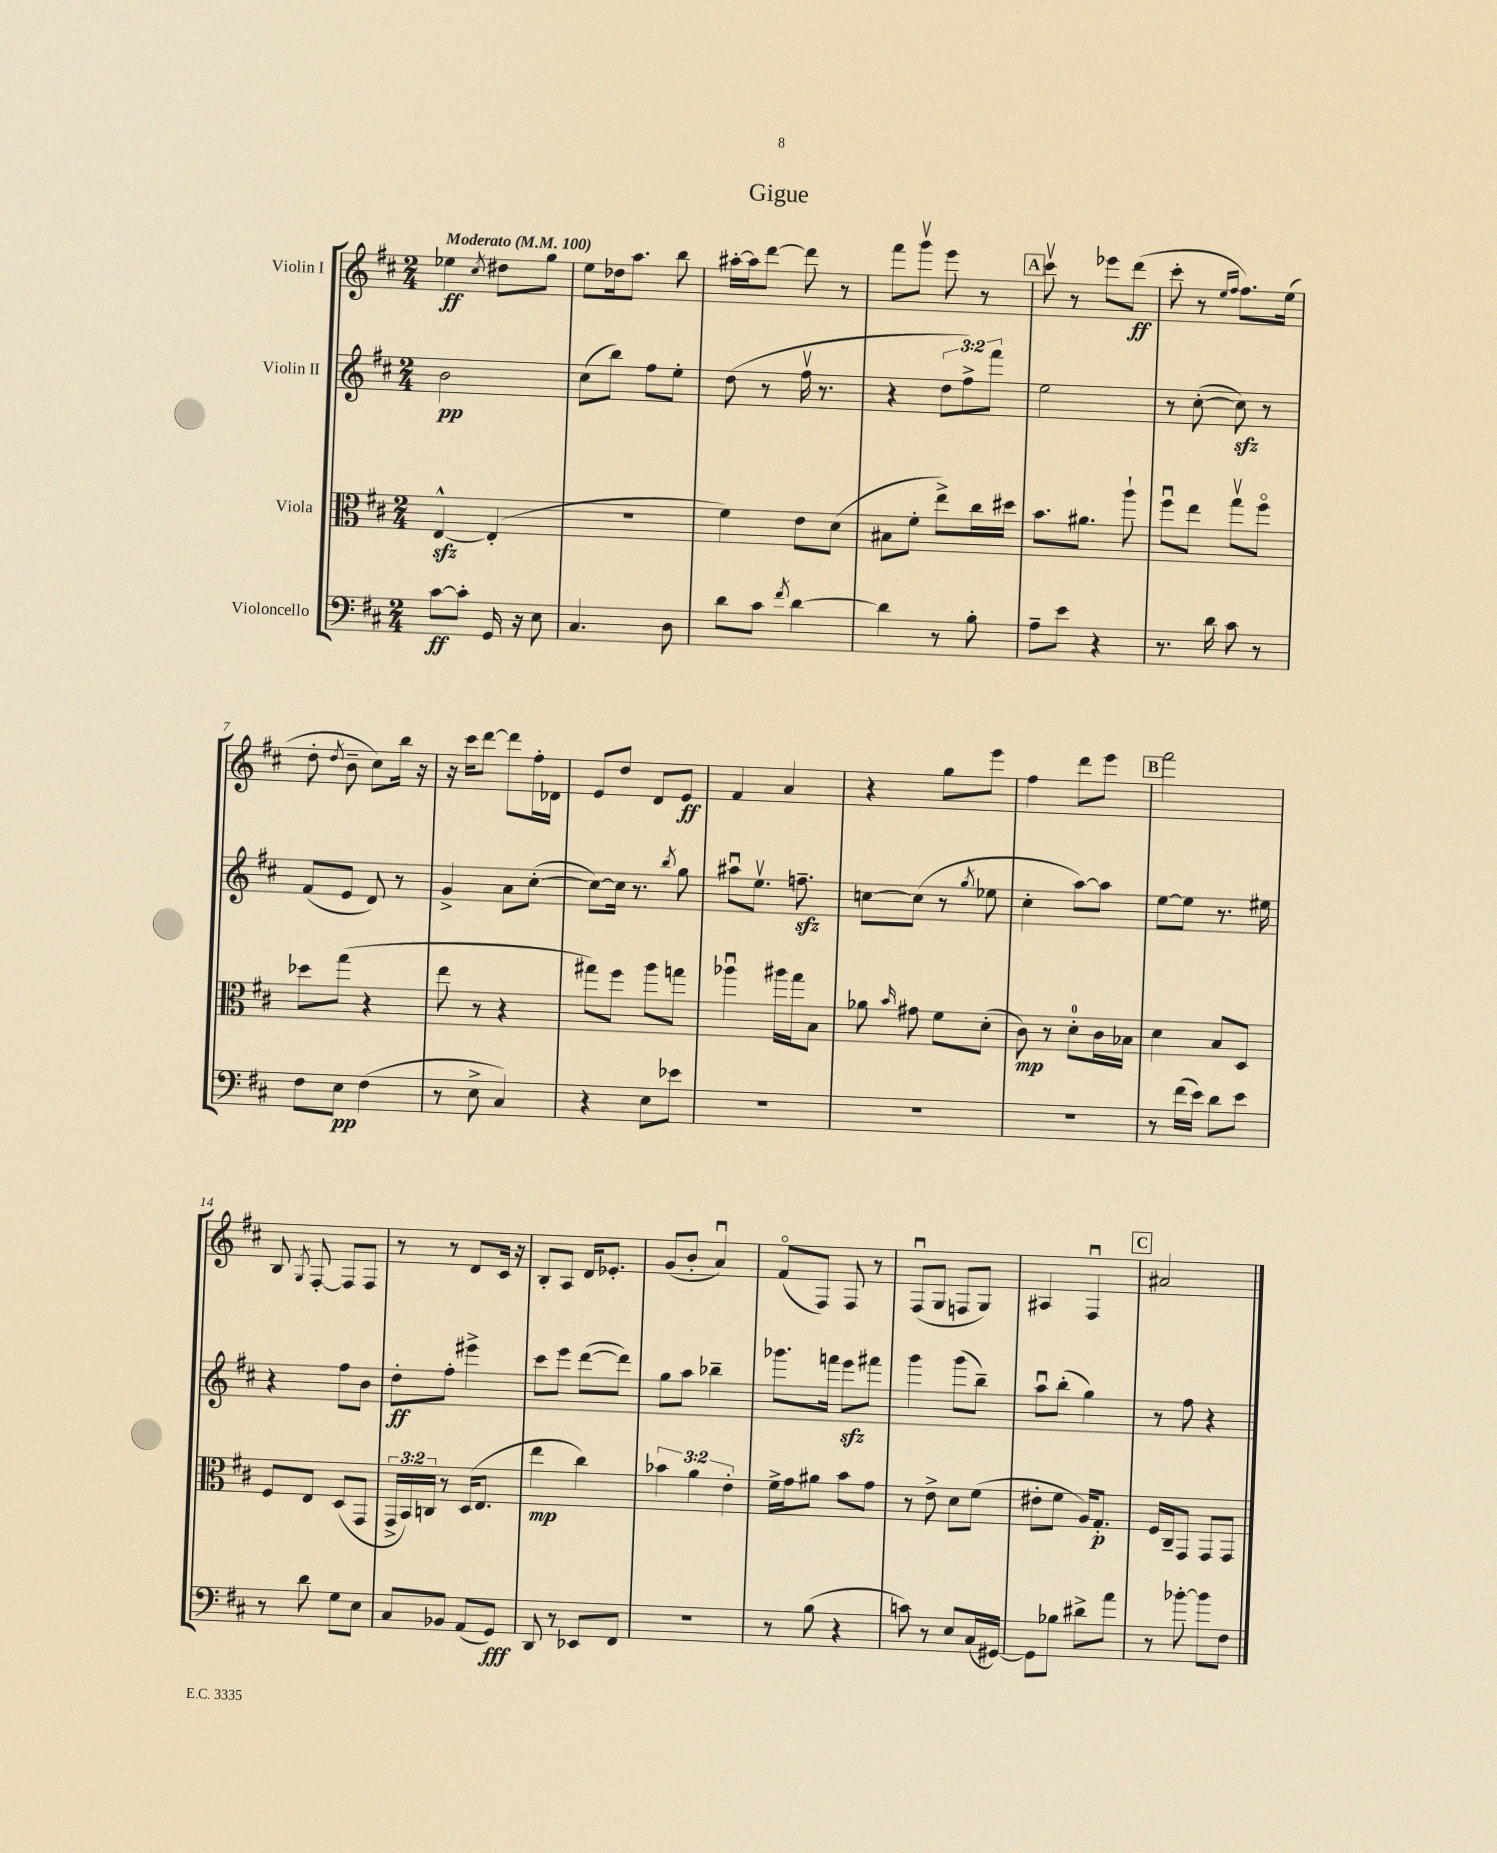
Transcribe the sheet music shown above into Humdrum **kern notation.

**kern	**dynam	**kern	**dynam	**kern	**dynam	**kern	**dynam
*part4	*part4	*part3	*part3	*part2	*part2	*part1	*part1
*staff4	*staff4	*staff3	*staff3	*staff2	*staff2	*staff1	*staff1
*I"Violoncello	*	*I"Viola	*	*I"Violin II	*	*I"Violin I	*
*clefF4	*	*clefC3	*	*clefG2	*	*clefG2	*
*k[f#c#]	*	*k[f#c#]	*	*k[f#c#]	*	*k[f#c#]	*
*M2/4	*	*M2/4	*	*M2/4	*	*M2/4	*
*MM100	*	*MM100	*	*MM100	*	*MM100	*
=1	=1	=1	=1	=1	=1	=1	=1
!	!	!	!	!	!	!LO:TX:a:B:t=Moderato	!
[8c#\L	ff	[4Ezz^^/	.	2b\	pp	4ee-X\	ff
8c#'\J]	.	.	.	.	.	.	.
.	.	.	.	.	.	8qcc#/	.
16GG/	.	(4E'/]	.	.	.	8dd#X\L	.
16r	.	.	.	.	.	.	.
8E\	.	.	.	.	.	8gg\J	.
=2	=2	=2	=2	=2	=2	=2	=2
4.C#/	.	2r	.	(8cc#\L	.	8ee\L	.
.	.	.	.	8bb\J)	.	16dd-X\k	.
.	.	.	.	.	.	8.aa\J	.
.	.	.	.	8ff#\L	.	.	.
8D\	.	.	.	8ee'\J	.	8bb\	.
=3	=3	=3	=3	=3	=3	=3	=3
8d\L	.	4f#\)	.	(8dd\	.	[16aa#X'\LL	.
.	.	.	.	.	.	16aa#\J]	.
8c#\J	.	.	.	8r	.	[8ddd\J	.
8qf#/	.	.	.	.	.	.	.
[4d\	.	8e\L	.	16ff#v\	.	8ddd\]	.
.	.	.	.	8.r	.	.	.
.	.	(8d\J	.	.	.	8r	.
=4	=4	=4	=4	=4	=4	=4	=4
4d\]	.	8B#X\L	.	4r	.	8fff#\L	.
.	.	8f#'\J	.	.	.	8gggv\J	.
8r	.	8ee^\L)	.	12dd\L	.	8eee\	.
.	.	.	.	12ff#^\)	.	.	.
8B'\	.	16cc#\L	.	.	.	8r	.
.	.	.	.	12fff#\J	.	.	.
.	.	16dd#X\JJ	.	.	.	.	.
!!LO:REH:place=s1:t=A
=5	=5	=5	=5	=5	=5	=5	=5
8A~\L	.	8.b\L	.	2ee\	.	8ccc#v\	.
8e\J	.	.	.	.	.	8r	.
.	.	8.a#X\J	.	.	.	.	.
4r	.	.	.	.	.	8eee-X\L	.
.	.	8aa`\	.	.	.	(8ddd\J	ff
=6	=6	=6	=6	=6	=6	=6	=6
8.r	.	8ff#u\L	.	8r	.	8ccc#'\	.
.	.	8ee\J	.	([8cc#'\	.	8r	.
16d\	.	.	.	.	.	.	.
.	.	.	.	.	.	16qqee/LL	.
.	.	.	.	.	.	16qqff#/JJ	.
8c#\	.	8ggv\L	.	8cc#zz\])	.	8.ff#\L)	.
8r	.	8ff#\J	.	8r	.	.	.
.	.	.	.	.	.	(16ee\Jk	.
!!LO:LB:g=z
=7	=7	=7	=7	=7	=7	=7	=7
8F#\L	.	8dd-X\L	.	(8f#/L	.	8dd'\	.
.	.	.	.	.	.	8qdd/	.
8E\J	pp	(8gg\J	.	8e/J	.	8b~\	.
(4F#\	.	4r	.	8d/)	.	8cc#\L)	.
.	.	.	.	8r	.	16bb\Jk	.
.	.	.	.	.	.	16r	.
=8	=8	=8	=8	=8	=8	=8	=8
8r	.	8ee\	.	4g^/	.	16r	.
.	.	.	.	.	.	16ccc#\KL	.
8E^\	.	8r	.	.	.	[8ddd\J	.
4C#/)	.	4r	.	8a\L	.	8ddd\L]	.
.	.	.	.	([8cc#'\J	.	16ff#'\L	.
.	.	.	.	.	.	16d-X\JJ	.
=9	=9	=9	=9	=9	=9	=9	=9
4r	.	8gg#X\L)	.	8cc#\L_)	.	8e/L	.
.	.	8ff#\J	.	16cc#\Jk]	.	8dd/J	.
.	.	.	.	8.r	.	.	.
8E\L	.	8aa\L	.	.	.	8d/L	.
.	.	.	.	8qbb/	.	.	.
8e-X\J	.	8ggn\J	.	8gg\	.	8e/J	ff
=10	=10	=10	=10	=10	=10	=10	=10
2r	.	4aa-Xu\	.	8aa#Xu\L	.	4f#/	.
.	.	.	.	8.eev\J	.	.	.
.	.	16aa#X\LL	.	.	.	4a/	.
.	.	16gg\J	.	8.ffnzz~\	.	.	.
.	.	8B\J	.	.	.	.	.
=11	=11	=11	=11	=11	=11	=11	=11
2r	.	8a-X\	.	[8ccn\L	.	4r	.
.	.	16qqb/	.	.	.	.	.
.	.	8g#X\	.	(8cc\J]	.	.	.
.	.	8f#\L	.	8r	.	8gg\L	.
.	.	.	.	8qgg/	.	.	.
.	.	(8d'\J	.	8ee-X\	.	8eee\J	.
=12	=12	=12	=12	=12	=12	=12	=12
2r	.	8c#\)	mp	4cc#'\	.	4ff#\	.
.	.	8r	.	.	.	.	.
.	.	8d'\L	.	[8aa\L)	.	8ddd\L	.
.	.	16c#\L	.	8aa\J]	.	8eee\J	.
.	.	16B-X\JJ	.	.	.	.	.
!!LO:REH:place=s1:t=B
=13	=13	=13	=13	=13	=13	=13	=13
8r	.	4d\	.	[8ee\L	.	2fff#\	.
(16f#\LL	.	.	.	8ee\J]	.	.	.
16e\JJ)	.	.	.	.	.	.	.
8d\L	.	8B/L	.	8.r	.	.	.
8e\J	.	8D/J	.	.	.	.	.
.	.	.	.	16ee#X\	.	.	.
!!LO:LB:g=z
=14	=14	=14	=14	=14	=14	=14	=14
8r	.	8F#/L	.	4r	.	8B/	.
.	.	.	.	.	.	8qG/	.
8d\	.	8E/J	.	.	.	[8F#'/	.
8G\L	.	(8D/L	.	8ff#\L	.	8F#/L]	.
8E\J	.	8GG/J	.	8b\J	.	8F#/J	.
=15	=15	=15	=15	=15	=15	=15	=15
8C#/L	.	24GG^/LL	.	8dd'\L	ff	8r	.
.	.	24BB/)	.	.	.	.	.
.	.	24Cn/JJ	.	.	.	.	.
8BB-X/J	.	8r	.	8ff#'\J	.	8r	.
(8AA/L	.	(16D/KL	.	4eee#X^\	.	8d/L	.
.	.	8.E/J	.	.	.	.	.
8GG/J)	fff	.	.	.	.	16c#/Jk	.
.	.	.	.	.	.	16r	.
=16	=16	=16	=16	=16	=16	=16	=16
8DD/	.	4ee\	mp	8ccc#\L	.	8B'/L	.
8r	.	.	.	8eee\J	.	8A/J	.
8EE-X/L	.	4cc#\)	.	([8ddd\L	.	16d/KL	.
.	.	.	.	.	.	8.e-X'/J	.
8FF#/J	.	.	.	8ddd\J])	.	.	.
=17	=17	=17	=17	=17	=17	=17	=17
2r	.	6b-X\	.	8gg\L	.	(8g/L	.
.	.	.	.	8aa\J	.	8b'/J	.
.	.	6a\	.	.	.	.	.
.	.	.	.	4bb-X~\	.	4au/)	.
.	.	6e'\	.	.	.	.	.
=18	=18	=18	=18	=18	=18	=18	=18
8r	.	16f#^\LL	.	8.ggg-X\L	.	(8f#/L	.
.	.	16g\J	.	.	.	.	.
(8B\	.	8a#X\J	.	.	.	8F#/J)	.
.	.	.	.	16fffn\Jk	.	.	.
4r	.	8b\L	.	8eeezz\L	.	8F#/	.
.	.	8g\J	.	8fff#X\J	.	8r	.
=19	=19	=19	=19	=19	=19	=19	=19
8cn\)	.	8r	.	4ggg\	.	(8F#u/L	.
8r	.	8e^\	.	.	.	8G/J	.
8E/L	.	8d\L	.	(8ggg\L	.	8Fn/L	.
(16C#/L	.	(8f#\J	.	8bb~\J)	.	8G/J)	.
[16GG#X/JJ)	.	.	.	.	.	.	.
=20	=20	=20	=20	=20	=20	=20	=20
8GG#\L]	.	8e#X'\L	.	8aau\L	.	4A#X/	.
8B-X\J	.	8f#\J	.	(8bb'\J	.	.	.
8d#X^\L	.	16A/KL)	.	4gg\)	.	4F#u/	.
.	.	8.G'/J	p	.	.	.	.
8a\J	.	.	.	.	.	.	.
!!LO:REH:place=s1:t=C
=21	=21	=21	=21	=21	=21	=21	=21
8r	.	16F#/LL	.	8r	.	2a#X/	.
.	.	16C#~/J	.	.	.	.	.
[8b-X'\	.	8GG/J	.	8ff#\	.	.	.
8b-\L]	.	8GG/L	.	4r	.	.	.
8F#\J	.	8GG/J	.	.	.	.	.
==	==	==	==	==	==	==	==
*-	*-	*-	*-	*-	*-	*-	*-
